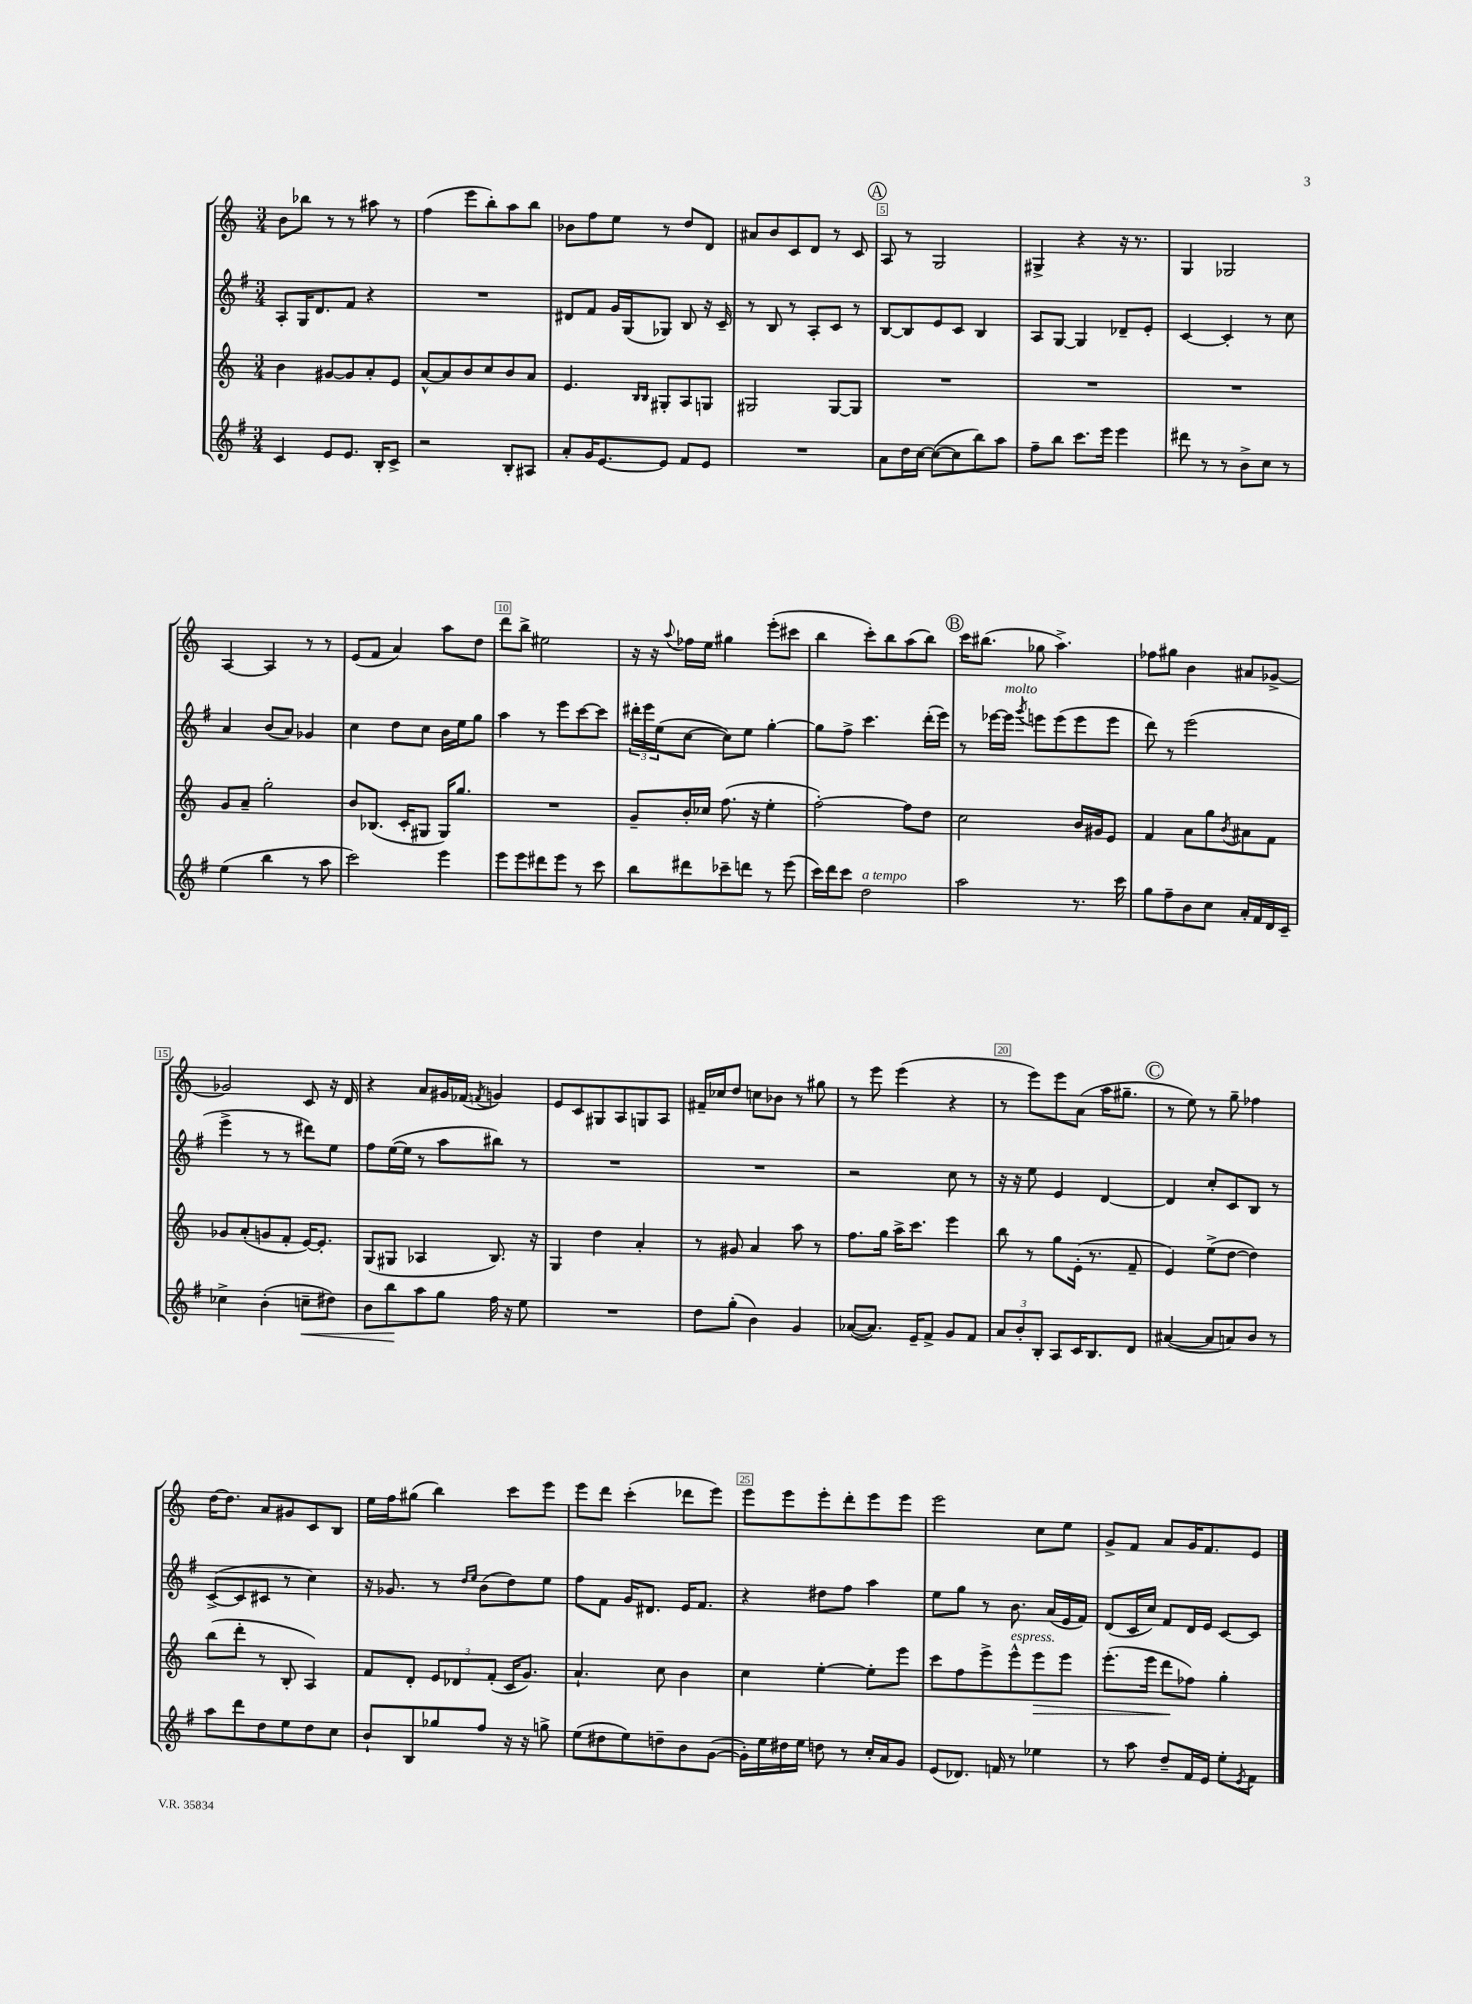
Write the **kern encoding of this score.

**kern	**kern	**kern	**kern
*staff4	*staff3	*staff2	*staff1
*clefG2	*clefG2	*clefG2	*clefG2
*k[f#]	*k[]	*k[f#]	*k[]
*M3/4	*M3/4	*M3/4	*M3/4
4c/	4b\	8A'/L	8b\L
.	.	16G/K	8bb-\J
.	.	8.d/	.
8e/L	[8g#/L	.	8r
8.e/J	8g#/]	8f#/J	8r
.	8a'/	4r	8aa#\
16B'/LK	.	.	.
8c^/J	8e/J	.	8r
=	=	=	=
2r	[8a^^/L	2.r	(4ff\
.	8a/]	.	.
.	8b/	.	8eee\L
.	8cc/	.	8bb'\)
8B'/L	8b/	.	8aa\
8A#/J	8a/J	.	8bb\J
=	=	=	=
8a'/L	4.e/	8d#/L	8b-\L
16g/K	.	8f#/J	8ff\
[8.e/	.	.	.
.	.	16g/LL	8ee\J
.	.	(16G/J	.
.	16qqB/LL	.	.
.	16qqB/JJ	.	.
8e/]J	8G#'/L	8G-/J)	8r
8f#/L	8A/	8B/	8dd/L
8e/J	8G/J	16r	8d/J
.	.	16c~/	.
=	=	=	=
2.r	2G#/	8r	8a#/L
.	.	8B/	8b/
.	.	8r	8c/
.	.	8A'/L	8d/J
.	[8G#/L	8c/J	8r
.	8G#/]J	8r	8c/
=	=	=	=
8a\L	2.r	[8B/L	8A/
16dd\L	.	8B/]	8r
[16cc\JJ	.	.	.
(8cc\_L	.	8e/	2G/
8cc\]	.	8c/J	.
8bb\)	.	4B/	.
8aa\J	.	.	.
=	=	=	=
8ff#~\L	2.r	8A/L	4G#^/
8bb\J	.	[8G/J	.
8.ccc\L	.	4G/]	4r
16eee\Jk	.	.	.
4eee\	.	8d-~/L	16r
.	.	.	8.r
.	.	8e'/J	.
=	=	=	=
8ddd#\	2.r	[4c/	4G/
8r	.	.	.
8r	.	4c'/]	2G-/
8b^\L	.	.	.
8cc\J	.	8r	.
8r	.	8cc\	.
=	=	=	=
(4ee\	8g/L	4a/	[4A/
.	8a~/J	.	.
4bb\	2gg'\	(8b/L	4A/]
.	.	8a/J)	.
8r	.	4g-/	8r
8aa\	.	.	8r
=	=	=	=
2ccc\)	8b/L	4cc\	(8e/L
.	(8.B-/J	.	8f/J
.	.	8dd\L	4a/)
.	16c'/LK	.	.
.	8G#/J	8cc\J	.
4eee\	16G#/LK)	16b\LL	8aa\L
.	8.gg/J	16ee\J	.
.	.	8gg\J	8dd\J
=	=	=	=
8eee\L	2.r	4aa\	8ddd\L
8eee\	.	.	8bb^\J
8ddd#\	.	8r	2ee#\
8eee\J	.	8eee\L	.
8r	.	[8ccc\	.
8ccc\	.	8ccc\]J	.
=	=	=	=
8bb\L	8g~/L	24ddd#'\LL	16r
.	.	24eee\	.
.	.	.	16r
.	.	(24ee\J	.
.	.	.	8qqaa/
8ddd#\	16b'/L	[8cc\J	16ff-\LL
.	16cc-/JJ	.	16ee\JJ
8ccc-~\	(8.ff\	8cc\]L)	4gg#\
8ddd\J	.	8ee\J	.
.	16r	.	.
8r	4ee'\	[4gg'\	(8eee'\L
(8eee\	.	.	8ccc#\J
=	=	=	=
16ccc\LL)	[2ff'\)	8gg\]L	4bb\
16ddd\J	.	.	.
8ccc\J	.	8ff#^\J	.
2dd\	.	4.ccc\	8ccc'\L)
.	.	.	8bb\
.	8ff\]L	.	(8aa\
.	8dd\J	(16ddd'\LL	8bb\J)
.	.	16eee\JJ)	.
=	=	=	=
2aa\	2cc\	8r	16ccc\LK
.	.	.	(8.bb#\J
.	.	[16eee-\LL	.
.	.	16eee-\]JJ	.
.	.	8qggg/	.
.	.	8eee\L	8gg-\
.	.	(8eee\	4.aa^\)
8.r	16b/LL	8eee\	.
.	16g#/J	.	.
.	8e/J	8eee\J	.
16ccc\	.	.	.
=	=	=	=
8gg\L	4f/	8ddd\)	8ff-\L
8ff#~\	.	8r	8gg#\J
8b\	8a\L	(2eee\	4b\
8cc\J	8gg\	.	.
.	8qb/	.	.
16a'/LL	8a#\	.	8a#/L
16f#/	.	.	.
16d/	8f\J	.	[8g-^/J
16c~/JJ	.	.	.
=	=	=	=
4cc-^\	8g-/L	4eee^\	2g-/]
.	(8a'/	.	.
(4b'\	8g/	8r	.
.	8f'/J	8r	.
8cc~\L	[16e/LK)	8ddd#\L)	8c/
.	8.e'/]J	.	.
8dd#\J)	.	8ee\J	16r
.	.	.	16d/
=	=	=	=
8b\L	(8G/L	8ff#\L	4r
8bb\	8G#/J	([16ee\L	.
.	.	16ee\]JJ	.
8aa\	4A-/	8r	8a/L
8gg\J	.	8aa\L	16g#/L
.	.	.	(16f-/JJ
.	.	.	8qf/
16ff#\	8.B/)	8bb#\J)	4g/)
16r	.	.	.
8ee\	.	8r	.
.	16r	.	.
=	=	=	=
2.r	4G/	2.r	8e/L
.	.	.	8c/
.	4dd\	.	8G#/
.	.	.	8A/
.	4a'/	.	8G/
.	.	.	8A/J
=	=	=	=
8dd\L	8r	2.r	16f#~/LL
.	.	.	16cc-/J
(8gg'\J	8g#/	.	8dd/J
4b\)	4a/	.	8cc\L
.	.	.	8b-\J
4g/	8aa\	.	8r
.	8r	.	8gg#\
=	=	=	=
([8a-/L	8.ff\L	2r	8r
8.a-/]J)	.	.	8eee\
.	16gg\Jk	.	.
.	16aa^\LK	.	(4eee\
16e~/LK	8.ccc\J	.	.
8f#^/J	.	.	.
8g/L	4eee\	8cc\	4r
8f#/J	.	8r	.
=	=	=	=
12a/L	8bb\	16r	8r
.	.	16r	.
12b'/	.	.	.
.	8r	8ee\	8eee\L)
12B'/J	.	.	.
8A/L	8gg\L	4e/	8eee\
16c/K	(16e'\Jk	.	(8a\J
8.B/	8.r	.	.
.	.	[4d/	16aa\LK
.	.	.	8.gg#~\J
8d/J	8f~/	.	.
=	=	=	=
([4a#/	4e/)	4d/]	8r
.	.	.	8ee\)
8a#/]L	(8ee^\L	8cc'/L	8r
8a/)	[8dd\J	8c/	8gg~\
8b/J	4dd\])	8B/J	4ff-\
8r	.	8r	.
=	=	=	=
8aa\L	(8bb\L	([8c^/L	[16dd\LK
.	.	.	8.dd\]J
8ddd\	8ddd'\J	8c/]	.
8dd\	8r	8c#/J	8a/L
8ee\	8B'/	8r	8g#/
8dd\	4A/)	4cc\)	8c/
8cc\J	.	.	8B/J
=	=	=	=
8b`/L	8f/L	16r	16ee\LL
.	.	8.g-/	16ff\J
8B/	8d'/J	.	(8gg#\J
8gg-/	12e/L	8r	4bb\)
.	12d-/	.	.
.	.	16qqdd/LL	.
.	.	16qqee/JJ	.
8ff#/J	.	(8b\L	.
.	(12f'/J	.	.
16r	16c/LK	8dd\)	8ccc\L
16r	8.g/J)	.	.
8gg^\	.	8ee\J	8eee\J
=	=	=	=
(8ee\L	4.a`/	8ff#\L	8eee\L
8dd#\	.	8f#\J	8ddd\J
8ee\)	.	16g/LK	(4ccc'\
.	.	8.d#/J	.
8dd~\	8cc\	.	.
8b\	4b\	16e/LK	8ddd-\L
.	.	8.f#/J	.
([8g\J	.	.	8eee\J)
=	=	=	=
16g'\]LL)	4cc\	4r	8eee\L
16ee\	.	.	.
16dd#\	.	.	8eee\
16ee\JJ	.	.	.
8dd\	[4ee'\	8dd#\L	8eee'\
8r	.	8ff#\J	8ddd'\
16cc'/LL	8ee'\]L	4aa\	8eee\
16a/J	.	.	.
8g/J	8eee\J	.	8eee\J
=	=	=	=
(8e/L	8ccc\L	8ee\L	2eee\
8.d-/J)	8ff\	8gg\J	.
.	8eee^\	8r	.
16f/	.	.	.
8r	8eee^^\	8.b\	.
4ee-\	8eee\	.	8cc\L
.	.	(16a/LL	.
.	8eee\J	16e/	8ee\J
.	.	16f#/JJ)	.
=	=	=	=
8r	(8.eee'\L	(8d/L	8g^/L
8aa\	.	16c/L	8f/J
.	16eee\Jk	16cc/JJ)	.
8dd~/L	8ddd\L	8f#/L	8a/L
16f#/L	8ff-\J)	16d/L	16g/K
16e/JJ	.	16e/JJ	8.f/
8ee'\L	4gg'\	[8c/L	.
8qe/	.	.	.
8f#\J	.	8c/]J	8e/J
==	==	==	==
*-	*-	*-	*-
